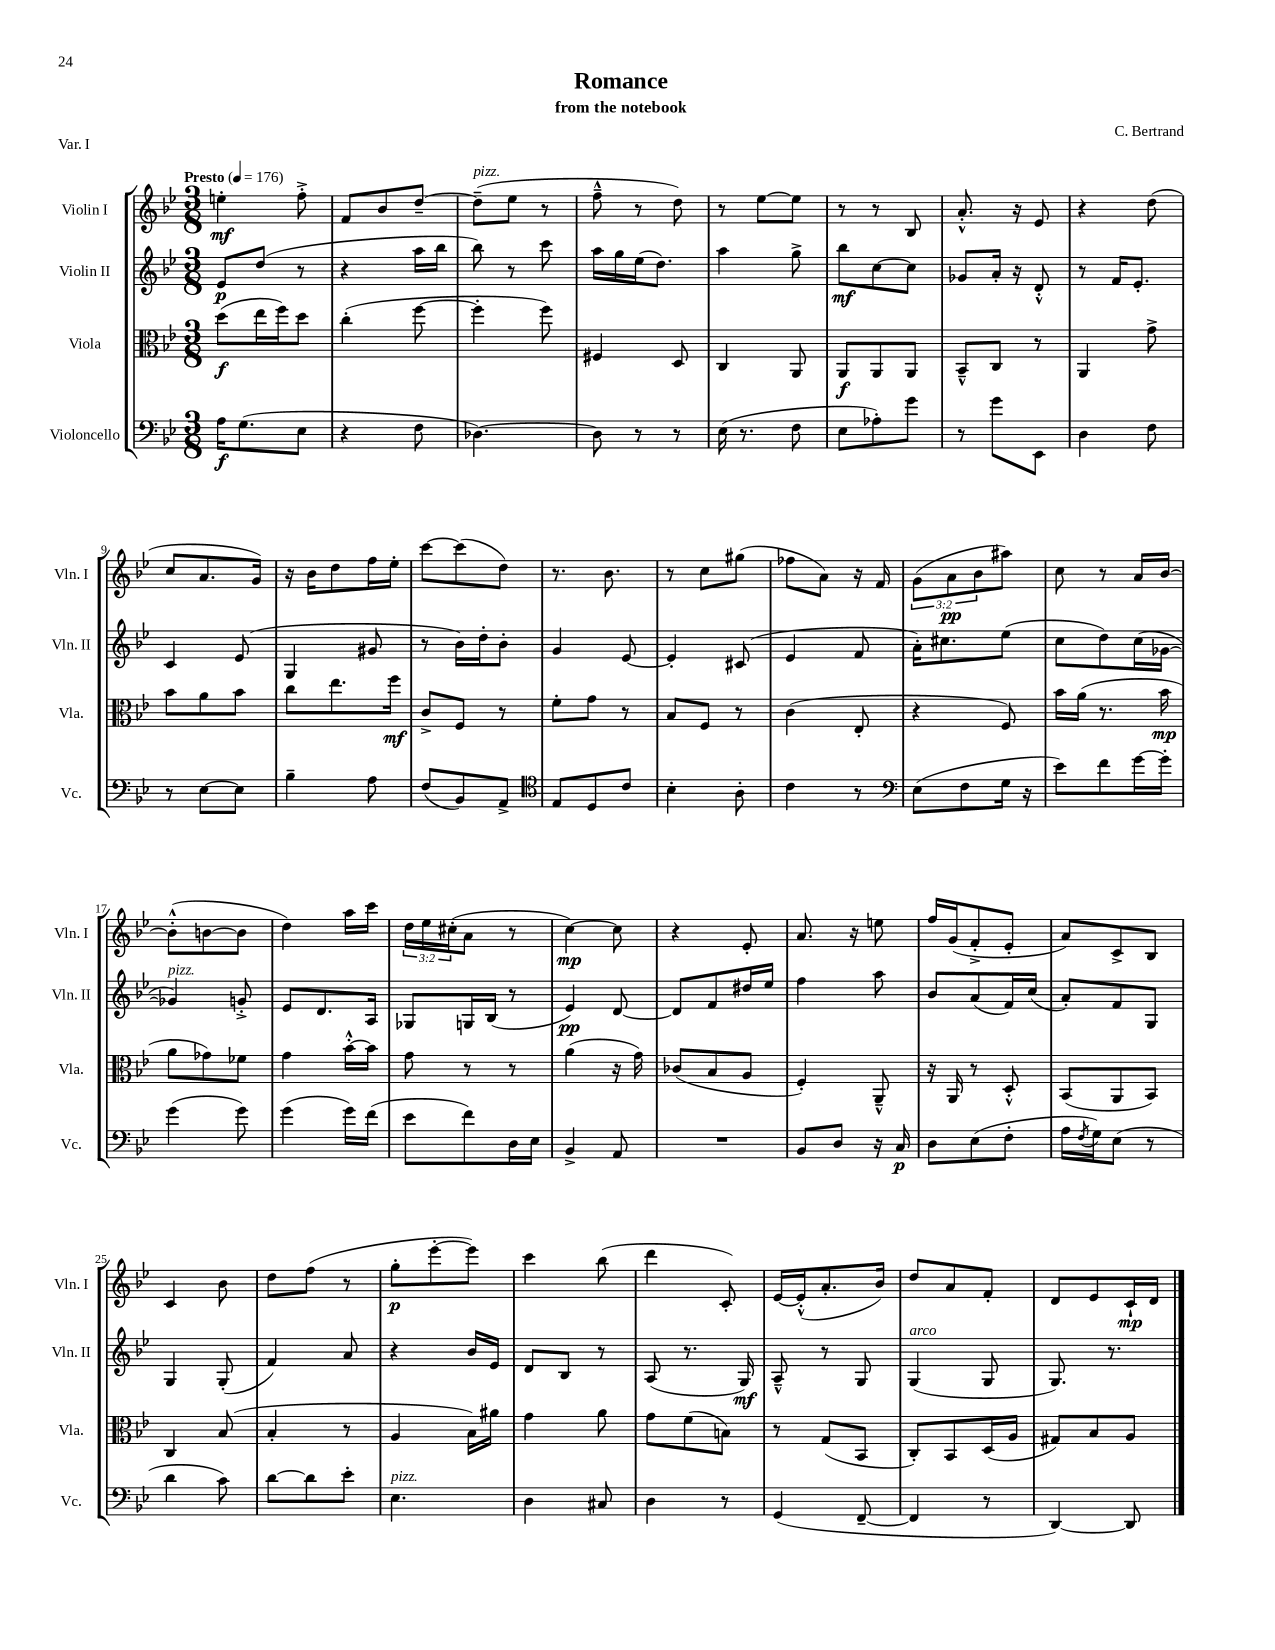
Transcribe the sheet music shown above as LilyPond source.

\header { title = "Romance" composer = "C. Bertrand" subtitle = "from the notebook" piece = "Var. I" }
<<
\new StaffGroup <<
\new Staff = "s0" \with { instrumentName = "Violin I" shortInstrumentName = "Vln. I" } {
    \clef treble \key bes \major \numericTimeSignature \time 3/8 \override Staff.TupletNumber.text = #tuplet-number::calc-fraction-text \tempo "Presto" 4 = 176
    e''4-.\mf f''8-.-> |
    f'8 bes'8 d''8~-- |
    d''8--^\markup { \italic "pizz." }( ees''8 r8 |
    f''8---^ r8 d''8) |
    r8 ees''8~ ees''8 |
    r8 r8 bes8 |
    a'8.-.-^ r16 ees'8 |
    r4 d''8( |
    c''8 a'8. g'16) |
    r16 bes'16 d''8 f''16 ees''16-. |
    c'''8~ c'''8( d''8) |
    r8. bes'8. |
    r8 c''8 gis''8( |
    fes''8 a'8) r16 f'16 |
    \tuplet 3/2 { g'8( a'8\pp bes'8 } ais''8) |
    c''8 r8 a'16 bes'16~ |
    bes'8-.-^( b'8~ b'8 |
    d''4) a''16 c'''16 |
    \tuplet 3/2 { d''16 ees''16 cis''16-.( } a'8 r8 |
    c''4~\mp) c''8 |
    r4 ees'8-. |
    a'8. r16 e''8 |
    f''16 g'16( f'8-.-> ees'8-. |
    a'8) c'8-> bes8 |
    c'4 bes'8 |
    d''8 f''8( r8 |
    g''8-.\p ees'''8~-. ees'''8) |
    c'''4 bes''8( |
    d'''4 c'8-.) |
    ees'16~ ees'16-.-^( a'8.-. bes'16) |
    d''8 a'8 f'8-. |
    d'8 ees'8 c'16-!\mp d'16 \bar "|." |
}
\new Staff = "s1" \with { instrumentName = "Violin II" shortInstrumentName = "Vln. II" } {
    \clef treble \key bes \major \numericTimeSignature \time 3/8
    ees'8\p d''8( r8 |
    r4 a''16 bes''16 |
    bes''8) r8 c'''8 |
    a''16 g''16 ees''16( d''8.) |
    a''4 g''8-> |
    bes''8\mf c''8~ c''8 |
    ges'8 a'16-. r16 d'8-.-^ |
    r8 f'16 ees'8.-. |
    c'4 ees'8( |
    g4 gis'8 |
    r8 bes'16) d''16-. bes'8-. |
    g'4 ees'8~ |
    ees'4-. cis'8( |
    ees'4 f'8 |
    a'16-.) cis''8. ees''8( |
    c''8 d''8) c''16( ges'16~ |
    ges'4^\markup { \italic "pizz." }) g'8-.-> |
    ees'8 d'8. a16 |
    ges8 g16 bes16( r8 |
    ees'4\pp) d'8~ |
    d'8 f'8 dis''16 ees''16 |
    f''4 a''8 |
    bes'8 a'8( f'16) c''16( |
    a'8-.) f'8 g8 |
    g4 g8-.( |
    f'4) a'8 |
    r4 bes'16 ees'16 |
    d'8 bes8 r8 |
    a8( r8. g16\mf) |
    a8---^ r8 g8 |
    g4^\markup { \italic "arco" }( g8 |
    g8.) r8. \bar "|." |
}
\new Staff = "s2" \with { instrumentName = "Viola" shortInstrumentName = "Vla." } {
    \clef alto \key bes \major \numericTimeSignature \time 3/8
    d''8\f( ees''16 f''16) d''8 |
    c''4-.( f''8~ |
    f''4-. f''8) |
    fis4 d8 |
    c4 a,8 |
    a,8\f a,8 a,8 |
    bes,8---^ c8 r8 |
    a,4 g'8-> |
    bes'8 a'8 bes'8 |
    c''8 ees''8. f''16\mf |
    c'8-> f8 r8 |
    f'8-. g'8 r8 |
    bes8 f8 r8 |
    c'4( ees8-. |
    r4 f8) |
    bes'16 a'16( r8. bes'16\mp |
    a'8 ges'8) fes'8 |
    g'4 bes'16~-.-^ bes'16 |
    g'8 r8 r8 |
    a'4( r16 g'16) |
    ces'8( bes8 a8 |
    f4-.) a,8---^ |
    r16 a,16 r8 d8-.-^ |
    bes,8( a,8 bes,8) |
    c4 bes8( |
    bes4-. r8 |
    a4 bes16) ais'16 |
    g'4 a'8 |
    g'8 f'8( b8) |
    r8 g8( bes,8 |
    c8-.) bes,8 d16( a16 |
    gis8) bes8 a8 \bar "|." |
}
\new Staff = "s3" \with { instrumentName = "Violoncello" shortInstrumentName = "Vc." } {
    \clef bass \key bes \major \numericTimeSignature \time 3/8
    a16\f g8.( ees8 |
    r4 f8 |
    des4.~) |
    des8 r8 r8 |
    ees16( r8. f8 |
    ees8 aes8-.) g'8 |
    r8 g'8 ees,8 |
    d4 f8 |
    r8 ees8~ ees8 |
    bes4-- a8 |
    f8( bes,8) a,8-> |
    \clef tenor ees8 d8 c'8 |
    bes4-. a8-. |
    c'4 r8 |
    \clef bass ees8( f8 g16 r16 |
    ees'8) f'8 g'16~ g'16-. |
    g'4( g'8) |
    g'4( g'16) f'16( |
    ees'8 f'8) d16 ees16 |
    bes,4-> a,8 |
    R4. |
    bes,8 d8 r16 c16\p |
    d8 ees8( f8-. |
    a16 \acciaccatura { f8 } g16) ees8( r8 |
    d'4 c'8) |
    d'8~ d'8 ees'8-. |
    ees4.^\markup { \italic "pizz." } |
    d4 cis8 |
    d4 r8 |
    g,4( f,8~-- |
    f,4 r8 |
    d,4~) d,8 \bar "|." |
}
>>
>>
